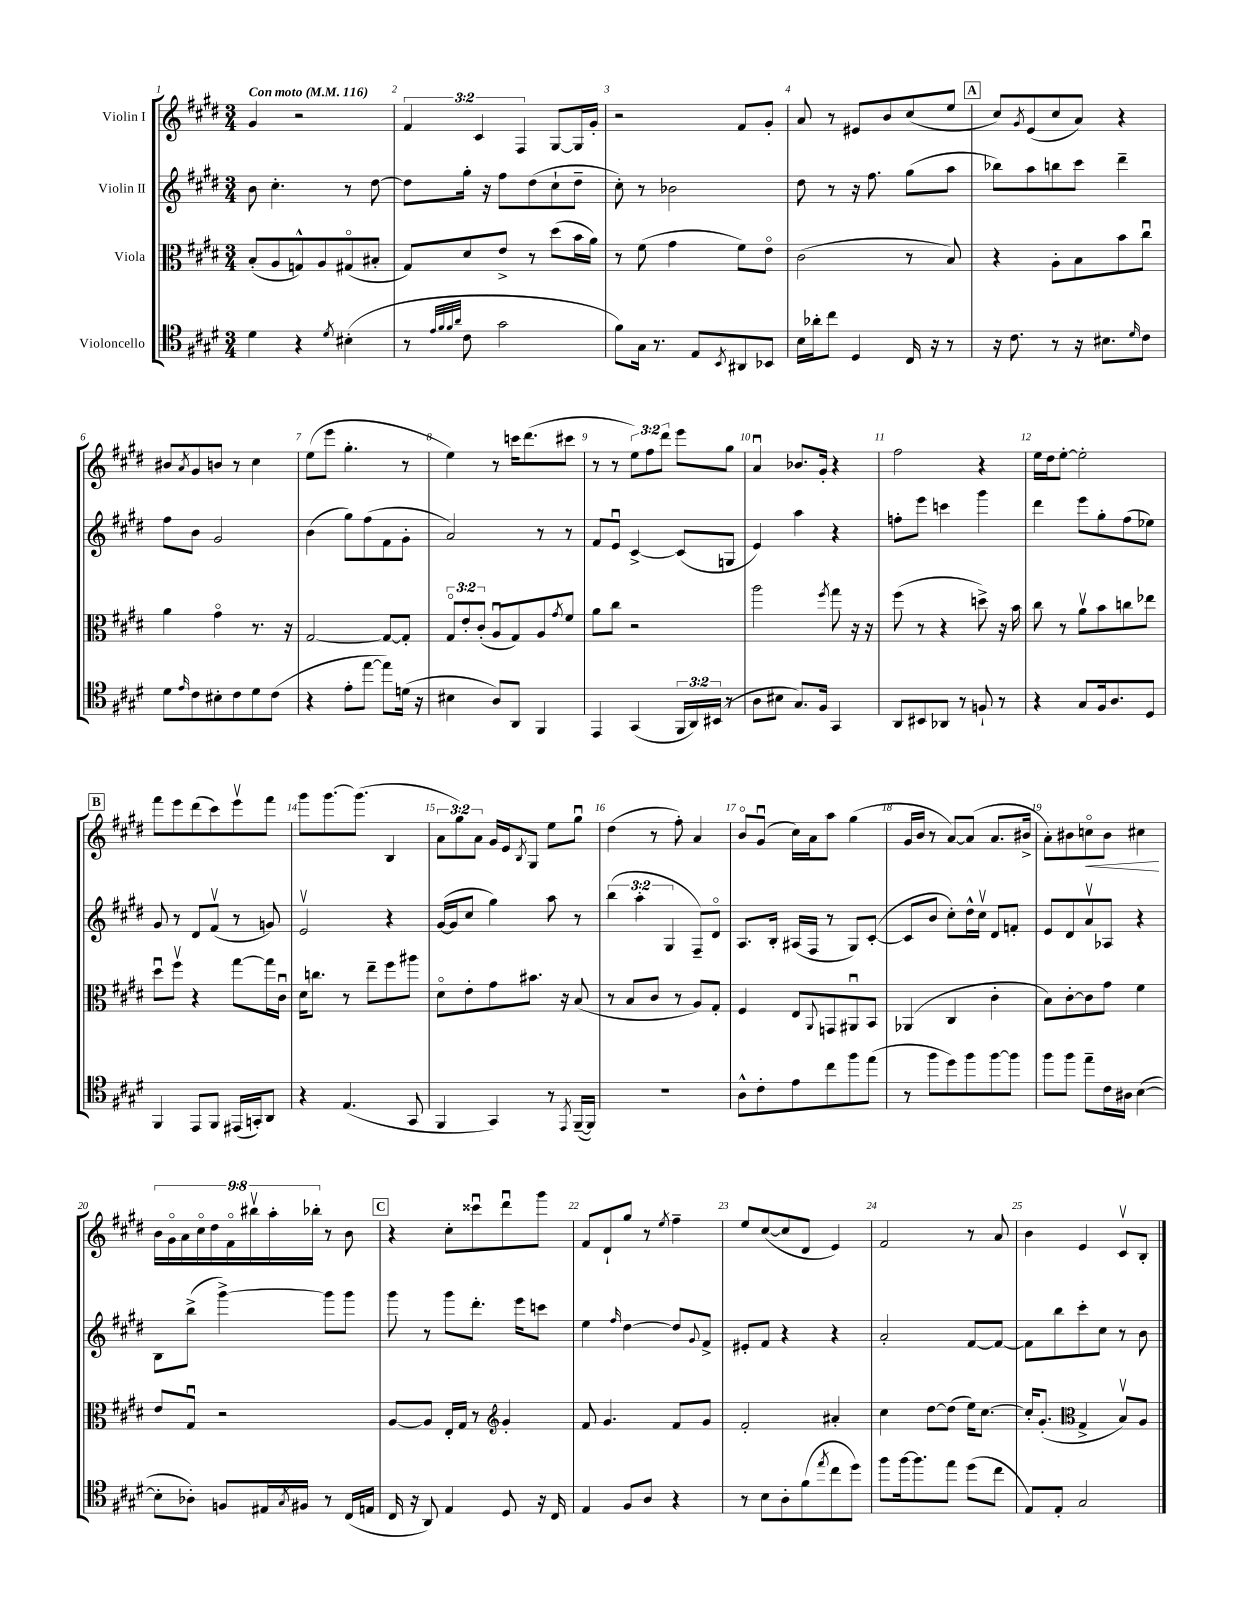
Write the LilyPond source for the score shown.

<<
\new StaffGroup <<
\new Staff = "s0" \with { instrumentName = "Violin I" } {
    \clef treble \key e \major \numericTimeSignature \time 3/4 \override Staff.TupletNumber.text = #tuplet-number::calc-fraction-text \tempo "Con moto" 4 = 116
    gis'4 r2 |
    \tuplet 3/2 { fis'4 cis'4 fis4 } gis8~ gis16 gis'16-. |
    r2 fis'8 gis'8-. |
    a'8 r8 eis'8 b'8 cis''8( e''8 |
    \mark \markup { \box "A" } cis''8) \acciaccatura { gis'8 } e'8( cis''8 a'8) r4 |
    bis'8 \acciaccatura { a'8 } gis'8 b'8 r8 cis''4 |
    e''8( e'''8 gis''4.-. r8 |
    e''4) r8 c'''16 dis'''8.( cis'''8 |
    r8 r8 \tuplet 3/2 { e''8) fis''8 dis'''8 } e'''8 gis''8 |
    a'4\downbow bes'8. gis'16-. r4 |
    fis''2 r4 |
    e''16 dis''16 e''8~-. e''2-. |
    \mark \markup { \box "B" } fis'''8 e'''8 dis'''8( cis'''8) e'''8\upbow fis'''8 |
    gis'''8 gis'''8.~ gis'''8.( b4 |
    \tuplet 3/2 { a'8 gis''8) a'8 } gis'16 e'16 \acciaccatura { b8 } gis8 e''8 gis''8\downbow |
    dis''4( r8 fis''8-.) a'4 |
    b'8\flageolet gis'8\downbow( cis''16) a'16 a''8 gis''4( |
    gis'16 b'16 r8 a'8~) a'8( a'8. bis'16-> |
    a'8-.) bis'8 c''8\flageolet\< bis'8 cis''4\! |
    \tuplet 9/8 { b'16 gis'16\flageolet a'16 cis''16\flageolet dis''16 fis'16\flageolet bis''16\upbow a''16-. bes''16-. } r8 b'8 |
    \mark \markup { \box "C" } r4 cis''8-. cisis'''8\downbow dis'''8\downbow gis'''8 |
    fis'8 dis'8-! gis''8 r8 \acciaccatura { e''8 } fis''4-- |
    e''8 cis''8~( cis''8 dis'8 e'4) |
    fis'2 r8 a'8 |
    b'4 e'4 cis'8\upbow b8-. \bar "|." |
}
\new Staff = "s1" \with { instrumentName = "Violin II" } {
    \clef treble \key e \major \numericTimeSignature \time 3/4 \override Staff.TupletNumber.text = #tuplet-number::calc-fraction-text
    b'8 cis''4.-. r8 dis''8~ |
    dis''8 gis''16-. r16 fis''8 dis''8( cis''8-! dis''8-- |
    cis''8-.) r8 bes'2 |
    dis''8 r8 r16 fis''8. gis''8( a''8 |
    \mark \markup { \box "A" } bes''8) a''8 b''8 cis'''8 dis'''4-- |
    fis''8 b'8 gis'2 |
    b'4( gis''8) fis''8( fis'8 gis'8-. |
    a'2) r8 r8 |
    fis'8 e'8\downbow cis'4~-> cis'8( g8 |
    e'4) a''4 r4 |
    f''8-. e'''8 c'''4 gis'''4 |
    dis'''4 e'''8 gis''8-. fis''8( ees''8) |
    \mark \markup { \box "B" } gis'8 r8 dis'8 fis'8\upbow( r8 g'8) |
    e'2\upbow r4 |
    gis'16~( gis'16 cis''8 gis''4) a''8 r8 |
    \tuplet 3/2 { b''4( a''4-. gis4 } fis8--) dis'8\flageolet |
    a8. b16-. ais16( fis16 r8 gis8) cis'8~-.( |
    cis'8 b'8 cis''8-.) dis''16-^ cis''16\upbow dis'8 f'8-. |
    e'8 dis'8 a'8\upbow aes8 r4 |
    b8 b''8->( gis'''4~->) gis'''8 gis'''8 |
    \mark \markup { \box "C" } gis'''8 r8 gis'''8 dis'''8.-. e'''16 c'''8 |
    e''4 \grace { fis''16 } dis''4~ dis''8 \appoggiatura { gis'8 } fis'8-> |
    eis'8-. fis'8 r4 r4 |
    a'2-. fis'8~ fis'8~ |
    fis'8 b''8 cis'''8-. cis''8 r8 b'8 \bar "|." |
}
\new Staff = "s2" \with { instrumentName = "Viola" } {
    \clef alto \key e \major \numericTimeSignature \time 3/4 \override Staff.TupletNumber.text = #tuplet-number::calc-fraction-text
    b8-.( a8 g8-^) a8 gis8\flageolet( bis8-. |
    gis8) dis'8 e'8-> r8 dis''8( b'16 a'16) |
    r8 fis'8( gis'4 fis'8) e'8\flageolet |
    cis'2( r8 b8) |
    \mark \markup { \box "A" } r4 a8-. b8 b'8 cis''8\downbow |
    a'4 gis'4\flageolet r8. r16 |
    gis2~ gis8~ gis8-. |
    \tuplet 3/2 { gis8\flageolet e'8-. cis'8-.( } a8\downbow gis8) a8 \acciaccatura { gis'8 } fis'8 |
    a'8 cis''8 r2 |
    a''2 \acciaccatura { fis''8 } gis''8 r16 r16 |
    fis''8( r8 r4 d''8->) r16 b'16 |
    cis''8 r8 a'8\upbow b'8 c''8 ees''8 |
    \mark \markup { \box "B" } dis''8\downbow fis''8\upbow r4 gis''8~ gis''16 cis'16\downbow |
    dis'16 c''8. r8 e''8-- fis''8 ais''8 |
    dis'8\flageolet e'8-. gis'8 bis'8. r16 b8( |
    r8 b8 cis'8 r8 a8) gis8-. |
    fis4 e8 \appoggiatura { a,8 } g,8 ais,8\downbow b,8 |
    aes,4( cis4 cis'4-. |
    b8) cis'8~-. cis'8 gis'8 fis'4 |
    e'8 gis8\downbow r2 |
    \mark \markup { \box "C" } a8~ a8 e16-. gis16 r8 \clef treble gis'4-. |
    fis'8 gis'4. fis'8 gis'8 |
    fis'2-. ais'4-. |
    cis''4 dis''8~ dis''8( e''16) cis''8.~ |
    cis''16-. gis'8.-.( \clef alto gis4-> b8\upbow) a8 \bar "|." |
}
\new Staff = "s3" \with { instrumentName = "Violoncello" } {
    \clef tenor \key e \major \numericTimeSignature \time 3/4 \override Staff.TupletNumber.text = #tuplet-number::calc-fraction-text
    dis'4 r4 \acciaccatura { dis'8 } bis4-.( |
    r8 \grace { e'32 fis'32 fis'32 a'32 } cis'8 gis'2 |
    fis'8) gis16 r8. e8 \acciaccatura { b,8 } ais,8 bes,8 |
    b16 aes'16-. cis''8 dis4 cis16 r16 r8 |
    \mark \markup { \box "A" } r16 cis'8. r8 r16 bis8. \grace { dis'16 } cis'8 |
    dis'8 \grace { e'16 } cis'8 bis8-. cis'8 dis'8 cis'8( |
    r4 e'8-. e''8~ e''8) d'16( r16 |
    bis4 a8) a,8 fis,4 |
    e,4 gis,4( \tuplet 3/2 { fis,16 a,16) bis,16( } r8 |
    a8 bis8 gis8.) fis16 gis,4 |
    a,8 bis,8 aes,8 r8 f8-! r8 |
    r4 gis8 fis16 a8. dis8 |
    \mark \markup { \box "B" } fis,4 e,8 fis,8 eis,16( g,16-.) a,8 |
    r4 e4.( gis,8 |
    fis,4 gis,4) r8 \acciaccatura { e,8 } fis,16~--( fis,16) |
    R2. |
    a8-^ cis'8-. e'8 cis''8 fis''8 e''8( |
    r8 fis''8 dis''8) fis''8 fis''8~ fis''8 |
    fis''8 fis''8 e''8-- cis'16 ais16 b4~( |
    b8-. aes8-.) f8 eis16 \acciaccatura { gis8 } fis16 r8 cis16( e16 |
    \mark \markup { \box "C" } cis16 r16 a,8) e4 dis8 r16 cis16 |
    e4 fis8 a8 r4 |
    r8 b8 a8-. fis'8( \acciaccatura { e''8 } cis''8 dis''8) |
    fis''8 fis''16~ fis''8. e''8 dis''8( cis''8 |
    e8) e8-. gis2 \bar "|." |
}
>>
>>
\layout { \context { \Score \override BarNumber.break-visibility = ##(#f #t #t) barNumberVisibility = #all-bar-numbers-visible } }
